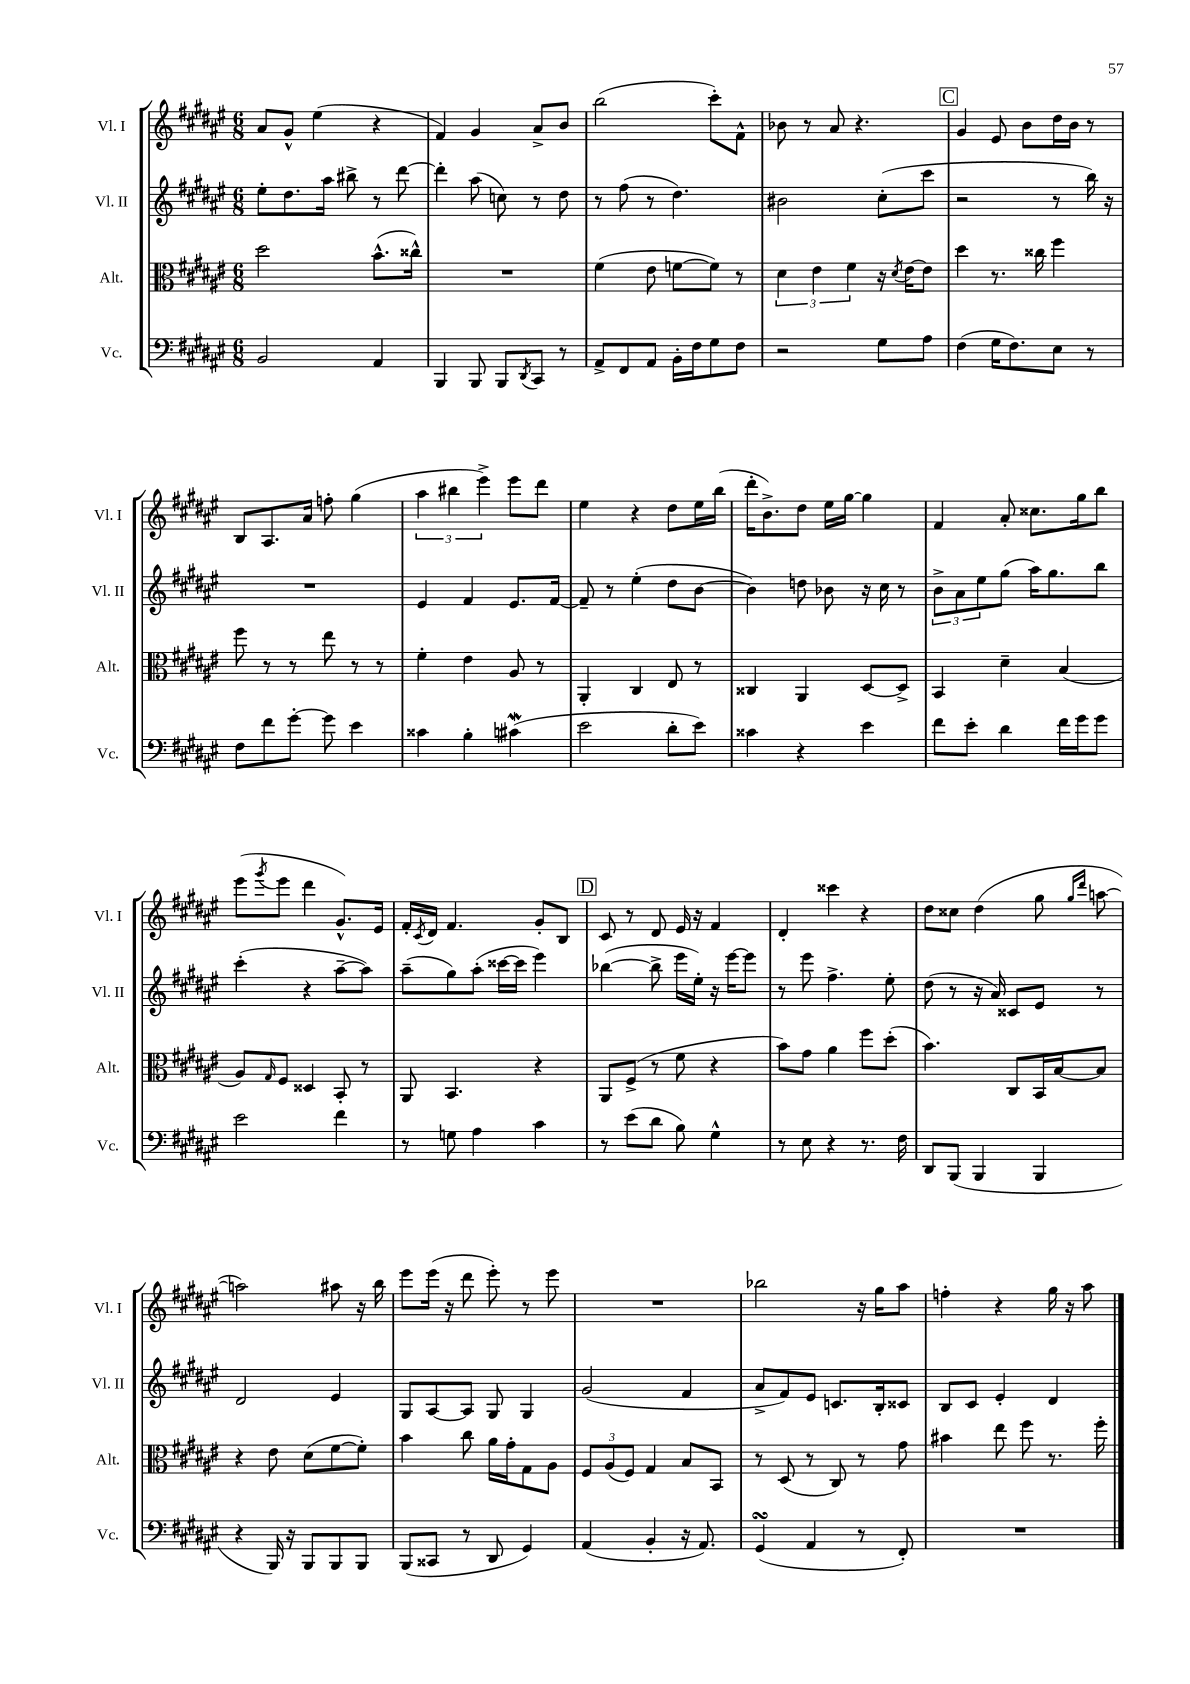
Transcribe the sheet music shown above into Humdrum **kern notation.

**kern	**kern	**kern	**kern
*staff4	*staff3	*staff2	*staff1
*clefF4	*clefC3	*clefG2	*clefG2
*k[f#c#g#d#a#e#]	*k[f#c#g#d#a#e#]	*k[f#c#g#d#a#e#]	*k[f#c#g#d#a#e#]
*M6/8	*M6/8	*M6/8	*M6/8
2BB/	2dd#\	8ee#'\L	8a#/L
.	.	8.dd#\	8g#^^/J
.	.	.	(4ee#\
.	.	16aa#\Jk	.
.	.	8bb#^\	.
4AA#/	(8.b^^\L	8r	4r
.	.	[8ddd#\	.
.	16cc##^^\Jk)	.	.
=	=	=	=
4BBB/	2.r	4ddd#'\]	4f#/)
8BBB/	.	(8aa#\	4g#/
8BBB/L	.	8cc\)	.
8qDD#/	.	.	.
8CC#/J	.	8r	8a#^/L
8r	.	8dd#\	8b/J
=	=	=	=
8AA#^/L	(4f#\	8r	(2bb\
8FF#/	.	(8ff#\	.
8AA#/J	8e#\	8r	.
16BB'\LL	[8f\L	4.dd#\)	.
16F#\J	.	.	.
8G#\	8f\]J)	.	8ccc#'\L)
8F#\J	8r	.	8f#^^\J
=	=	=	=
2r	6d#\	2b#\	8b-\
.	.	.	8r
.	6e#\	.	.
.	.	.	8a#/
.	6f#\	.	.
.	.	.	4.r
8G#\L	16r	(8cc#'\L	.
.	8qd#/	.	.
.	[16e#\LK	.	.
8A#\J	8e#\]J	8ccc#\J	.
=	=	=	=
(4F#\	4dd#\	2r	4g#/
16G#\LK	8.r	.	8e#/
8.F#\)	.	.	.
.	.	.	8b\L
.	16cc##\	.	.
8E#\J	4ff#\	8r	16dd#\L
.	.	.	16b\JJ
8r	.	16bb\)	8r
.	.	16r	.
=	=	=	=
8F#\L	8ff#\	2.r	8B/L
8f#\	8r	.	8.A#/
[8g#'\J	8r	.	.
.	.	.	16a#/Jk
8g#\]	8ee#\	.	8ff'\
4e#\	8r	.	(4gg#\
.	8r	.	.
=	=	=	=
4c##\	4f#'\	4e#/	6aa#\
.	.	.	6bb#\
4B'\	4e#\	4f#/	.
.	.	.	6eee#^\)
(4c#\	8A#/	8.e#/L	8eee#\L
.	8r	.	8ddd#\J
.	.	[16f#/Jk	.
=	=	=	=
2e#\	4AA#'/	8f#~/]	4ee#\
.	.	8r	.
.	4C#/	(4ee#'\	4r
8d#'\L	8E#/	8dd#\L	8dd#\L
8e#\J)	8r	[8b\J	16ee#\L
.	.	.	(16bb\JJ
=	=	=	=
4c##\	4C##/	4b\])	16ddd#'\LK
.	.	.	8.b^\)
4r	4AA#/	8dd\	8dd#\J
.	.	8b-\	16ee#\LL
.	.	.	[16gg#\JJ
4e#\	[8D#/L	16r	4gg#\]
.	.	16cc#\	.
.	8D#^/]J	8r	.
=	=	=	=
8f#\L	4BB/	12b^\L	4f#/
.	.	12a#\	.
8e#'\J	.	.	.
.	.	12ee#\	.
4d#\	4d#~\	(8gg#\J	8a#'/
.	.	16aa#\LK)	8.cc##\L
.	.	8.gg#\	.
16f#\LL	(4B/	.	.
16g#\J	.	.	16gg#\k
8g#\J	.	8bb\J	8bb\J
=	=	=	=
2e#\	8A#/L)	(4ccc#'\	(8eee#\L
.	16qqG#/	.	8qggg#/
.	8F#/J	.	8eee#\J
.	4D##/	4r	4ddd#\
4f#\	8BB'/	[8aa#~\L	8.g#^^/L)
.	8r	8aa#\]J)	.
.	.	.	16e#/Jk
=	=	=	=
8r	8AA#/	(8aa#~\L	16f#'/LL
.	.	.	8qc#/
.	.	.	16d#/JJ
8G\	4.BB/	8gg#\)	4.f#/
4A#\	.	(8aa#'\J	.
.	.	[16ccc##\LL	.
.	.	16ccc##\]JJ	.
4c#\	4r	4eee#\)	8g#'/L
.	.	.	8B/J
=	=	=	=
8r	8AA#/L	([4bb-\	8c#/
(8e#\L	(8F#^/J	.	8r
8d#\J	8r	8bb-^\]	8d#/
8B\)	8f#\	16eee#\LL	16e#/
.	.	16ee#'\JJ)	16r
4G#^^\	4r	16r	4f#/
.	.	[16eee#\LK	.
.	.	8eee#\]J	.
=	=	=	=
8r	8b\L)	8r	4d#'/
8E#\	8g#\J	8eee#\	.
4r	4a#\	4.ff#^\	4ccc##\
8.r	8ff#\L	.	4r
.	(8dd#'\J	8ee#'\	.
16F#\	.	.	.
=	=	=	=
8DD#/L	4.b\)	(8dd#\	8dd#\L
(8BBB/J	.	8r	8cc##\J
4BBB/	.	16r	(4dd#\
.	.	16a#/)	.
.	8C#/L	8c##/L	.
4BBB/	16BB/L	8e#/J	8gg#\
.	[16B/J	.	.
.	.	.	16qqgg#/LL
.	.	.	16qqddd#/JJ
.	8B/]J	8r	[8aa\
=	=	=	=
4r	4r	2d#/	2aa\])
16BBB/)	8e#\	.	.
16r	.	.	.
8BBB/L	(8d#\L	.	.
8BBB/	[8f#\	4e#/	8aa#\
8BBB/J	8f#'\]J)	.	16r
.	.	.	16bb\
=	=	=	=
(8BBB/L	4b\	8G#/L	8eee#\L
8CC##/J	.	[8A#/	(16eee#\Jk
.	.	.	16r
8r	8cc#\	8A#/]J	8ddd#\
8DD#/	16a#\LL	8G#/	8eee#'\)
.	16g#'\J	.	.
4GG#/)	8G#\	4G#/	8r
.	8A#\J	.	8eee#\
=	=	=	=
(4AA#/	12F#/L	(2g#/	2.r
.	(12A#/	.	.
.	12F#/J)	.	.
4BB'/	4G#/	.	.
16r	8B/L	4f#/	.
8.AA#/)	.	.	.
.	8BB/J	.	.
=	=	=	=
(4GG#/	8r	8a#^/L	2bb-\
.	(8D#/	8f#/)	.
4AA#/	8r	8e#/J	.
.	8C#/)	8.c/L	.
8r	8r	.	16r
.	.	16B'/k	16gg#\LK
8FF#'/)	8g#\	8c##/J	8aa#\J
=	=	=	=
2.r	4b#\	8B/L	4ff'\
.	.	8c#/J	.
.	8ee#\	4e#'/	4r
.	8ff#\	.	.
.	8.r	4d#/	16gg#\
.	.	.	16r
.	.	.	8aa#\
.	16ff#'\	.	.
==	==	==	==
*-	*-	*-	*-
